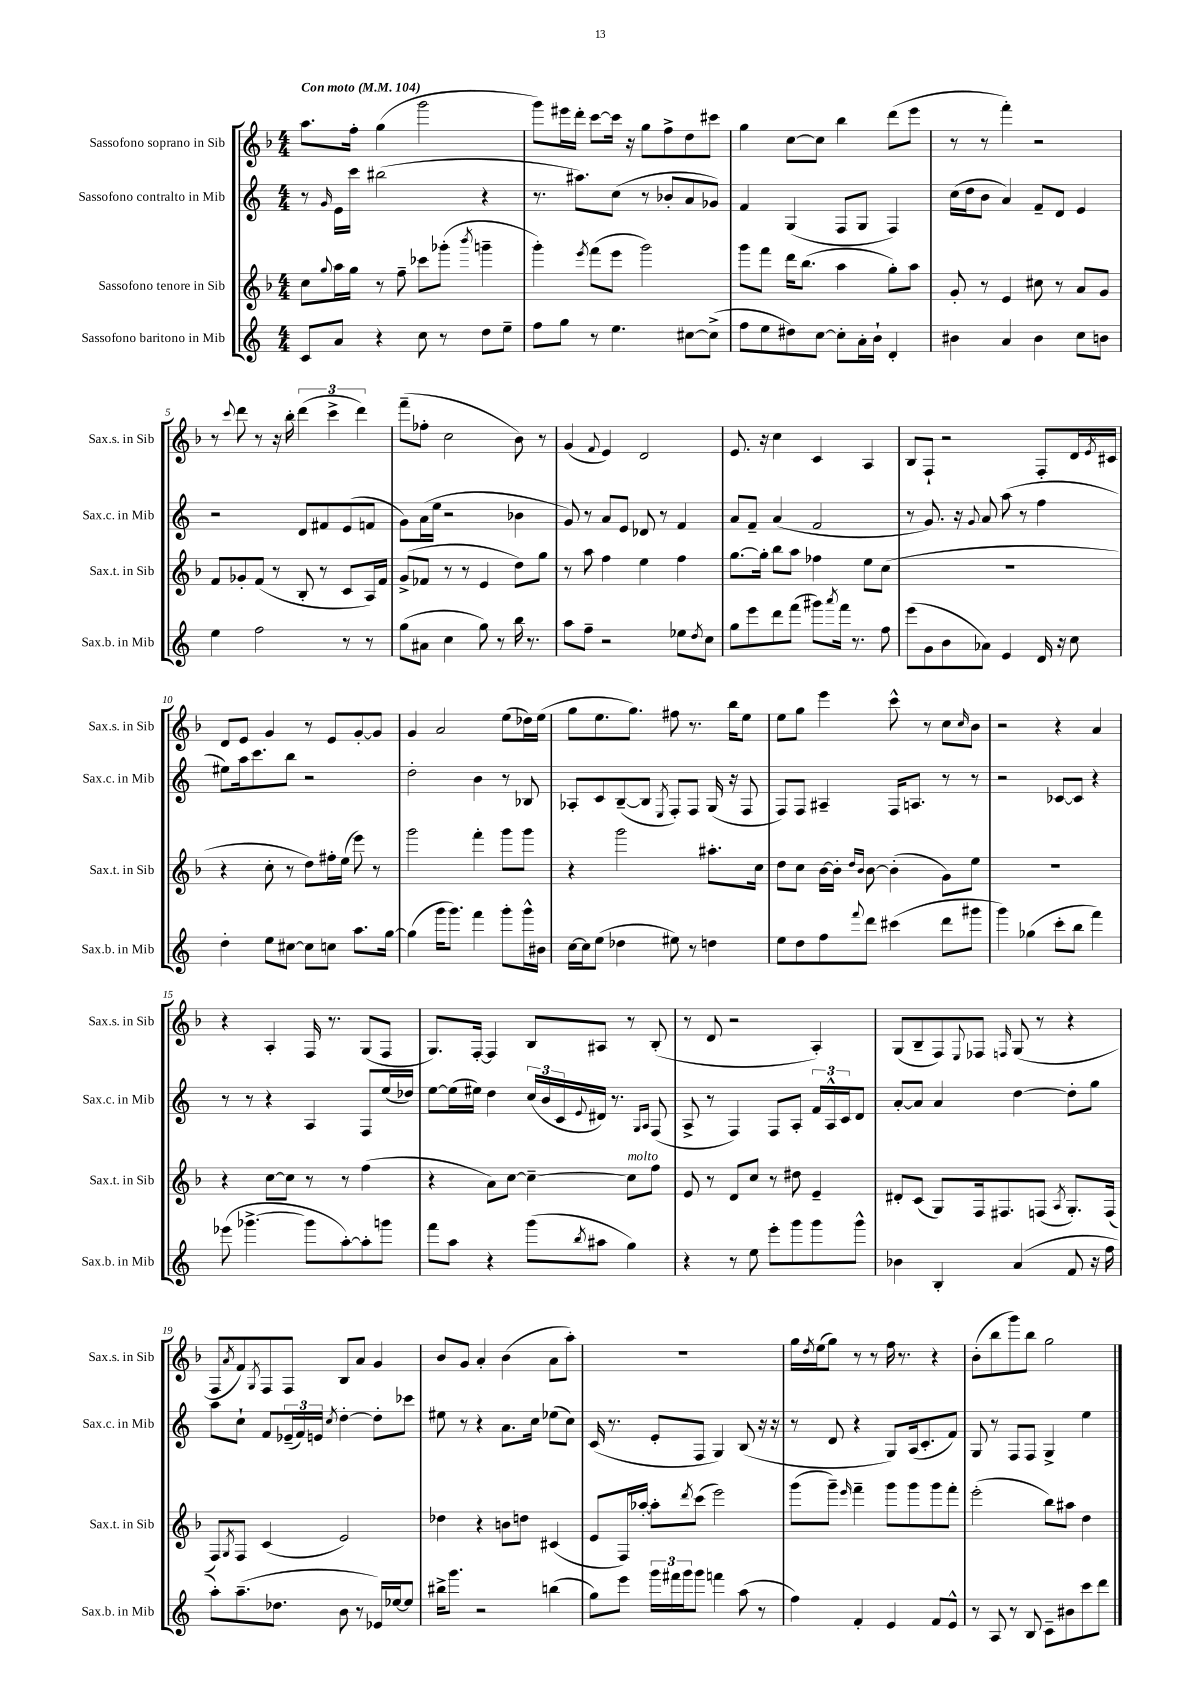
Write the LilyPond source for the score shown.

<<
\new StaffGroup <<
\new Staff = "s0" \with { instrumentName = "Sassofono soprano in Sib" shortInstrumentName = "Sax.s. in Sib" } {
    \clef treble \key f \major \numericTimeSignature \time 4/4 \tempo "Con moto" 4 = 104
    a''8. f''16-. g''4( g'''2 |
    g'''8) eis'''16 d'''16-. c'''8~ c'''16 r16 g''8 f''8-> d''8 cis'''8 |
    g''4 c''8~ c''8 bes''4 d'''8( e'''8 |
    r8 r8 f'''4-.) r2 |
    r8 \appoggiatura { c'''8 } d'''8 r8 r16 bes''16-. \tuplet 3/2 { d'''4( c'''4-> d'''4) } |
    f'''8--( fes''8-. c''2 bes'8) r8 |
    g'4( \appoggiatura { f'8 } e'4) d'2 |
    e'8. r16 c''4 c'4 a4 |
    bes8 f8-! r2 f8-. d'16 \acciaccatura { e'8 } cis'16 |
    d'8 e'8 g'4 r8 e'8 g'8~-. g'8 |
    g'4 a'2 e''8( des''16) e''16( |
    g''8 e''8. g''8.) fis''8 r8. bes''16 e''8 |
    e''8 g''8 e'''4 c'''8-^ r8 c''8 \grace { c''16 } bes'8 |
    r2 r4 a'4 |
    r4 a4-. f16 r8. g8( f8 |
    g8.) f16~-. f4 bes8 ais8 r8 bes8-.( |
    r8 d'8 r2 a4-.) |
    g8( bes8-- f8) \appoggiatura { e8 } fes8 \grace { f16 } g8( r8 r4 |
    f8 \acciaccatura { a'8 } f'8) \acciaccatura { g8 } f8 f8 bes8 a'8 g'4 |
    bes'8 g'8 a'4-. bes'4( a'8 a''8-.) |
    R1 |
    g''16 \acciaccatura { d''8 } e''16( g''8) r8 r8 f''16 r8. r4 |
    bes'8-.( bes''8 g'''8) bes''8 g''2 \bar "|." |
}
\new Staff = "s1" \with { instrumentName = "Sassofono contralto in Mib" shortInstrumentName = "Sax.c. in Mib" } {
    \clef treble \key c \major \numericTimeSignature \time 4/4
    r8 \grace { g'16 } e'16 c'''16 bis''2( r4 |
    r8. ais''8.) c''8( r8 bes'8-. a'8 ges'8) |
    f'4 g4( f8 g8 f4) |
    c''16( d''16 b'8 a'4) f'8-- d'8 e'4 |
    r2 d'8 fis'8 e'8( f'8 |
    g'8) a'16( e''16 r2 bes'4 |
    g'8) r8 a'8 e'8 des'8 r8 f'4 |
    a'8 f'8-- a'4( f'2 |
    r8 g'8.) r16 \appoggiatura { g'8 } a'8 a''8( r8 f''4 |
    eis''8) a''16 c'''8. b''8 r2 |
    d''2-. b'4 r8 bes8 |
    aes8-. c'8 b8~--( b8 \acciaccatura { e8 } f8-.) f8 g16( r16 f8 |
    f8) f8 ais4-- f16 a8. r8 r8 |
    r2 ces'8~ ces'8 r4 |
    r8 r8 r4 a4 f8 e''16( des''16) |
    e''8~ e''16( eis''16) d''4 \tuplet 3/2 { c''16( b'16 c'16 } \appoggiatura { e'8 } dis'16) r8. \grace { g16 a16 } f8( |
    a8-> r8 f4) f8 a8-. \tuplet 3/2 { f'16 a16-^ c'16 } d'8 |
    a'8~-. a'8 a'4 d''4~ d''8-. g''8 |
    a''8 c''8-! f'8 \tuplet 3/2 { ees'16--( f'16) e'16 } \acciaccatura { c''8 } d''4~-. d''8-. ces'''8 |
    eis''8 r8 r4 a'8. c''16 ees''8( c''8) |
    c'16( r8. e'8-. f8 g4) b8( r16 r16 |
    r8 d'8 r4 g8) a16( c'8.-. f'8) |
    g8 r8 f8 f8 g4-> e''4 \bar "|." |
}
\new Staff = "s2" \with { instrumentName = "Sassofono tenore in Sib" shortInstrumentName = "Sax.t. in Sib" } {
    \clef treble \key f \major \numericTimeSignature \time 4/4
    c''8 \appoggiatura { g''8 } a''16 g''16 r8 f''8-- ces'''8 ges'''8-.( \acciaccatura { bes'''8 } g'''4-- |
    g'''4-.) \acciaccatura { e'''8 } f'''8( e'''8 g'''2) |
    g'''8 f'''8 d'''16 bes''8.( a''4 g''8-.) a''8 |
    g'8-. r8 e'4 cis''8 r8 a'8 g'8 |
    f'8 ges'8-. f'8( r8 bes8-. r8 c'8 a16) f'16 |
    g'8->( fes'8 r8 r8 e'4 d''8) g''8 |
    r8 a''8 f''4 e''4 f''4 |
    g''8.~ g''16-. bes''8 a''8 fes''4 e''8 c''8( |
    R1 |
    r4 c''8-. r8 d''8) fis''16-. e''16( e'''8) r8 |
    g'''2 f'''4-. g'''8 g'''8 |
    r4 g'''2 ais''8.-. c''16 |
    d''8 c''8 bes'16~ bes'16-. \grace { d''16 bes'16 } bes'8~ bes'4-.( g'8) e''8 |
    R1 |
    r4 c''8~ c''8 r8 r8 f''4( |
    r4 a'8) c''8~ c''4~-- c''8^\markup { \italic "molto" } f''8 |
    e'8 r8 d'8 c''8 r8 dis''8 e'4-- |
    dis'8-. c'8( g8) f16 fis8. f8( \acciaccatura { a8 } g8.-.) f16( |
    f8) \acciaccatura { g8 } f8 c'4( e'2) |
    des''4 r4 b'8 d''8 cis'4( |
    e'8 f16) aes''16~-. aes''8-. \acciaccatura { d'''8 } c'''8( e'''2) |
    g'''8( g'''8--) \grace { e'''16 } f'''4-- g'''8 g'''8 g'''8 f'''8-. |
    e'''2-.( bes''8) ais''8 d''4 \bar "|." |
}
\new Staff = "s3" \with { instrumentName = "Sassofono baritono in Mib" shortInstrumentName = "Sax.b. in Mib" } {
    \clef treble \key c \major \numericTimeSignature \time 4/4
    c'8 a'8 r4 c''8 r8 d''8 e''8-- |
    f''8 g''8 r8 e''4. cis''8~ cis''8->( |
    f''8 e''8 dis''8) c''8~ c''8-. a'16-. b'16-! d'4-. |
    bis'4 a'4 bis'4 c''8 b'8 |
    e''4 f''2 r8 r8 |
    g''8( ais'8 c''4 g''8) r8 b''16 r8. |
    a''8 f''8-- r2 ees''8 \acciaccatura { d''8 } c''8 |
    g''8 e'''8 d'''8 f'''8( gis'''8) \acciaccatura { a'''8 } f'''16 r8. f''8 |
    e'''8( g'8 b'8 aes'8) e'4 d'16 r16 c''8 |
    d''4-. e''8 cis''8~ cis''8 c''8 a''8. g''16~ |
    g''4( g'''16 g'''8.) f'''4 g'''8-. g'''16-^ bis'16 |
    c''16~ c''16 e''8( des''4 eis''8) r8 d''4 |
    e''8 d''8 f''8 \appoggiatura { f'''8 } d'''8 cis'''4( d'''8 gis'''8 |
    g'''4) ges''4( c'''8-. b''8 f'''4) |
    ees'''8( ges'''4.~-> ges'''8 a''8~-.) a''8-. g'''8 |
    f'''8 a''8 r4 g'''8( \acciaccatura { b''8 } ais''8 g''4) |
    r4 r8 e''8 e'''8-. g'''8 g'''8 g'''8-^ |
    bes'4 b4-. a'4( f'8 r16 f''16 |
    a''8-.) a''8.--( des''8. b'8 r8 ees'16) ees''16~ ees''8 |
    bis''16-> g'''8. r2 b''4( |
    g''8) e'''8 \tuplet 3/2 { g'''16 fis'''16 g'''16 } g'''8 f'''4 a''8( r8 |
    f''4) f'4-. e'4 f'8 e'8-^ |
    r8 a8 r8 b8 c'8-- bis'8 c'''8 d'''8 \bar "|." |
}
>>
>>
